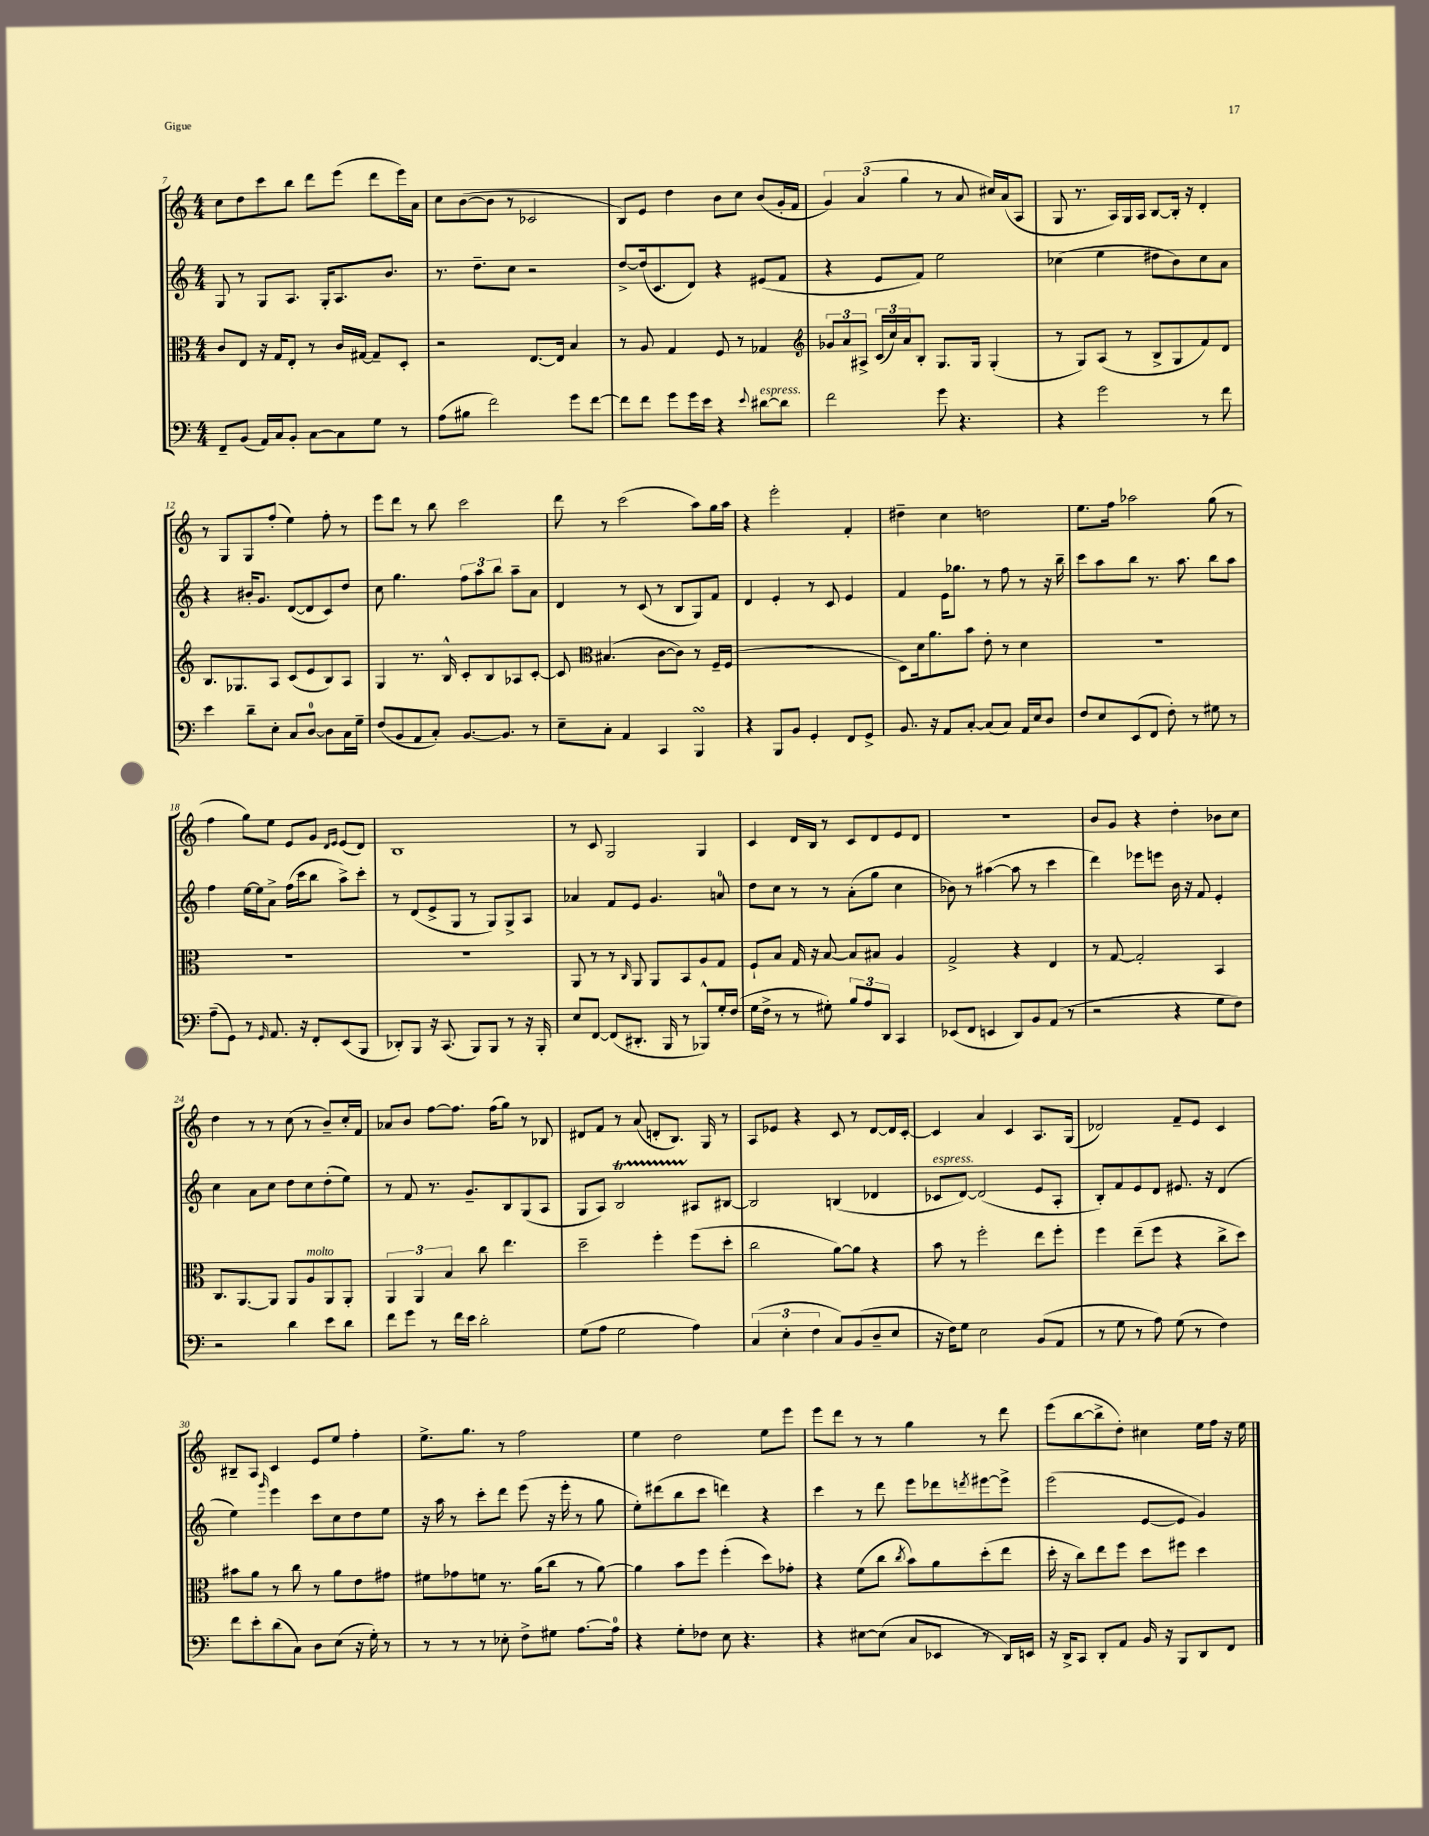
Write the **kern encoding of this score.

**kern	**kern	**kern	**kern
*part4	*part3	*part2	*part1
*staff4	*staff3	*staff2	*staff1
*clefF4	*clefC3	*clefG2	*clefG2
*k[]	*k[]	*k[]	*k[]
*M4/4	*M4/4	*M4/4	*M4/4
=7	=7	=7	=7
8FF~/L	8c/L	8G/	8cc\L
(8BB/J	8E/J	8r	8dd\
16AA/LL)	16r	8G/L	8ccc\
16C/J	16G/KL	.	.
8BB'/J	8E'/J	8.A/J	8bb\J
[8C\L	8r	.	8ddd\L
.	.	16G'/KL	.
8C\]	16c/LL	8.A/	(8eee\J
.	[16G#X/JJ	.	.
8G\J	8G#~/L]	.	8ddd\L
.	.	8.b/J	.
8r	8D'/J	.	16eee\L)
.	.	.	16a\JJ
=8	=8	=8	=8
(8A\L	2r	8.r	8cc\L
8B#X\J	.	.	([8b\
.	.	8.dd~\L	.
2f\)	.	.	8b\J]
.	.	8cc\J	8r
.	[8.E/L	2r	2c-X/
.	16E/Jk]	.	.
8g\L	4B/	.	.
[8f\J	.	.	.
=9	=9	=9	=9
8f\L]	8r	[8dd^/L	8B/L)
8f\J	8A/	(16dd/k]	8e/J
.	.	8.c/	.
8g\L	4G/	.	4dd\
16g\L	.	8d/J)	.
16e\JJ	.	.	.
4r	8F/	4r	8b\L
.	8r	.	8cc\J
8qqe/	.	.	.
!LO:TX:a:i:t=espress.	!	!	!
[8d#X\L	4G-X/	(8e#X/L	(8b/L
8d#\J]	.	8f/J	16g'/L
.	.	.	16f/JJ
=10	=10	=10	=10
*	*clefG2	*	*
2f\	12g-X/L	4r	6g/)
.	12a/	.	.
.	12A#X^/J	.	(6a/
.	(24c/LL	8e/L	.
.	24cc/)	.	.
.	24a/J	.	6gg\
.	8B'/J	8f/J)	.
8g\	8.G/L	2ee\	8r
4.r	.	.	8a/
.	16G/Jk	.	.
.	(4G'/	.	16cc#X/LL)
.	.	.	(16a/J
.	.	.	8A/J
=11	=11	=11	=11
4r	8r	(4cc-X\	8G/
.	8G/L)	.	8.r
2g\	(8A/J	4ee\	.
.	.	.	16A/LL)
.	8r	.	16G/
.	.	.	16A/JJ
.	8B^/L	8dd#X\L	[8B/L
.	8G/	8b\)	16B'/Jk]
.	.	.	16r
8r	8f/)	8cc-\	4d'/
8f\	8d/J	8a\J	.
!!LO:LB:g=z
=12	=12	=12	=12
4e\	8.B/L	4r	8r
.	.	.	8G/L
.	8.G-X/	.	.
8d~\L	.	16b#X'/KL	8G/
.	.	8.g/J	.
8E'\J	8A/J	.	(8ff'/J
8C/L	(8c/L	([8d/L	4ee\)
[8D/J	8e/	8d/]	.
8D\L]	8B/)	8c/)	8ff'\
16C\L	8A/J	8dd/J	8r
16G~\JJ	.	.	.
=13	=13	=13	=13
(8F/L	4G/	8cc\	8eee\L
8BB/	.	4.gg\	8ddd\J
8AA/	8.r	.	8r
8C'/J)	.	.	8bb\
.	16B^^/	.	.
[8.BB/L	8c'/L	12ff\L	2ccc\
.	.	12aa\	.
.	8B/	.	.
.	.	12bb\J	.
8.BB/J]	.	.	.
.	8A-X/	8aa~\L	.
8r	[8c'/J	8a\J	.
=14	=14	=14	=14
8E~\L	8c/]	4d/	8ddd\
*	*clefC3	*	*
8C'\J	(4.B#X/	.	8r
4AA/	.	8r	(2ccc\
.	.	(8c/	.
4CC/	[8c\L	8r	.
.	8c\J])	8B/L	.
4BBBsSsS/	8r	8G/)	8aa\L)
.	16F~/LL	8f/J	16gg\L
.	(16F/JJ	.	16aa\JJ
=15	=15	=15	=15
4r	1r	4d/	4r
8BBB/L	.	4e'/	2eee'\
8BB/J	.	.	.
4GG'/	.	8r	.
.	.	8c/	.
8FF/L	.	4e/	4f'/
8GG^/J	.	.	.
=16	=16	=16	=16
8.BB/	8D\L)	4f/	4dd#X~\
.	16d\k	.	.
16r	8.a\	.	.
8AA/L	.	16e\KL	4cc\
.	.	8.gg-X\J	.
[8C'/J	8b\J	.	.
(8C/L]	8e'\	8r	2ddn\
8C/J)	8r	8ff\	.
16AA/LL	4d\	8r	.
16E/J	.	.	.
8D/J	.	16r	.
.	.	16bb~\	.
=17	=17	=17	=17
8F/L	1r	8ccc\L	8.ee\L
8E/	.	8aa\	.
.	.	.	16ff\Jk
(8EE/	.	8bb\J	2aa-X\
8FF/J	.	8.r	.
8F'\)	.	.	.
.	.	8.aa\	.
8r	.	.	.
8G#X\	.	8bb\L	(8gg\
8r	.	8aa\J	8r
!!LO:LB:g=z
=18	=18	=18	=18
(8A~\L	1r	4ff\	4ff\
8GG\J)	.	.	.
8r	.	[16ee\LL	8gg\L)
.	.	16ee\J]	.
16qqGG/	.	.	.
8.AA/	.	8a^\J	8ee\J
.	.	(16ff\LL	8e/L
16r	.	16ccc\J	.
8FF'/L	.	8bb\J	8g/J
.	.	.	16qqd/LL
.	.	.	16qqe/JJ
(8EE/	.	8aa^\L)	(8e/L
8BBB/J	.	8ccc'\J	8d/J)
=19	=19	=19	=19
8DD-X'/L)	1r	8r	1B
8BBB/J	.	(8d/L	.
16r	.	8e^/	.
(8.CC/	.	.	.
.	.	8G/J	.
8BBB/L)	.	8r	.
8BBB/J	.	8G/L)	.
8r	.	8G^/	.
16r	.	8A/J	.
16BBB'/	.	.	.
=20	=20	=20	=20
8E/L	8AA/	4a-X/	8r
[8FF/J	8r	.	8c/
(8FF/L]	8r	8f/L	2G/
.	16qqC/	.	.
8.DD#X'/J	8AA/	8e/J	.
.	8AA/L	4.g/	.
16BBB/	.	.	.
8r	8BB/	.	.
8BBB-X^^/L)	8A/	.	4G/
16G'/L	8G/J	8an/	.
(16F/JJ	.	.	.
=21	=21	=21	=21
16G\LL	8F`/L	8dd\L	4c/
16F^\JJ	.	.	.
8r	8B/J	8cc\J	.
8r	16G/	8r	16d/LL
.	16r	.	16B/JJ
8G#X'\)	[8B/	8r	8r
12B/L	8B/L]	(8a'\L	8c/L
12A/	.	.	.
.	8B#X/J	8gg\J	8d/
12DD/J	.	.	.
4CC/	4A/	4cc\	8e/
.	.	.	8d/J
=22	=22	=22	=22
(8EE-X/L	2G^/	8b-X\)	1r
8FF/J	.	8r	.
4EEn/	.	([4aa#X\	.
8DD/L)	4r	8aa#\]	.
8BB/	.	8r	.
(8AA/J	4E/	4ccc\	.
8r	.	.	.
=23	=23	=23	=23
2r	8r	4ddd\)	8b/L
.	[8G/	.	8g/J
.	2G'/]	8eee-X\L	4r
.	.	8eeen\J	.
4r	.	16b\	4dd'\
.	.	16r	.
.	.	8f/	.
8G\L	4BB/	4e'/	8b-X\L
8F\J)	.	.	8cc\J
!!LO:LB:g=z
=24	=24	=24	=24
2r	8.C/L	4cc\	4dd\
.	[8.AA/	.	.
.	.	8a\L	8r
.	8AA/J]	8cc\J	8r
4d\	8AA/L	8dd\L	(8cc\
!	!LO:TX:a:i:t=molto	!	!
.	8A/	8cc\	8r
8e\L	8AA/	(8dd'\	8b~/L)
8d\J	8AA'/J	8ee\J)	16cc'/L
.	.	.	16f/JJ
=25	=25	=25	=25
8f\L	6AA/	8r	8a-X/L
8g\J	.	8f/	8b/J
.	6AA/	.	.
8r	.	8.r	[8ff\L
.	6B/	.	.
16f\LL	.	.	8.ff\J]
16e\JJ	.	8.g~/L	.
2d'\	8cc\	.	.
.	.	.	(16ff\KL
.	4.ee\	8B/	8gg\J)
.	.	(8G/	8r
.	.	8A/J	8B-X/
=26	=26	=26	=26
(8G\L	2dd~\	8G/L	8d#X/L
8A\J	.	8A/J)	8f/J
2G\	.	2Bt/	8r
.	.	.	(8a/
.	4ff'\	.	8dn'/L
.	.	.	8.B/J)
4A\)	(8ff\L	8A#X/L	.
.	.	.	16G/
.	8dd'\J	[8B#X/J	8r
=27	=27	=27	=27
(6C/	2cc\	2B#/]	8A/L
.	.	.	8e-X/J
6E'\	.	.	.
.	.	.	4r
6F\	.	.	.
8C/L)	[8a\L)	(4Bn/	8c/
(8BB/	8a\J]	.	8r
8D~/	4r	4d-X/	[8d/L
8E/J	.	.	16d/L]
.	.	.	[16c'/JJ
=28	=28	=28	=28
!	!	!LO:TX:a:i:t=espress.	!
16r	8b\	8c-X/L	4c/]
16F\KL)	.	.	.
8G\J	8r	[8d/J)	.
2E\	2ff'\	(2d/]	4a/
.	.	.	4c/
(8BB/L	8ee\L	8e/L	8.A/L
8AA/J	8ff'\J	8A'/J	.
.	.	.	(16G/Jk
=29	=29	=29	=29
8r	4ff\	8B'/L)	2d-X/)
8G\	.	8f/	.
8r	(8ee~\L	8e/	.
8A\)	8ff\J	8d/J	.
(8G\	4r	8.e#X/	8f~/L
8r	.	.	8e/J
.	.	16r	.
4F\)	8cc^\L	(4d/	4c/
.	8dd\J)	.	.
!!LO:LB:g=z
=30	=30	=30	=30
8f\L	8b#X\L	4ee\)	8B#X~/L
8e'\	8a\J	.	8A/J
.	.	16qqggg/	.
(8d\	8r	4eee\	4c/
8C\J)	8cc\	.	.
8D\L	8r	8ccc\L	8e/L
(8E\J	8a\L	8cc\	8ee/J
16r	8e\	8dd\	4ff'\
16G'\)	.	.	.
8r	8g#X\J	8ee\J	.
=31	=31	=31	=31
8r	8f#X\L	16r	8.ee^\L
.	.	16aa\	.
8r	8g-X\	8r	.
.	.	.	8.gg\J
8r	8fn\J	8ccc'\L	.
8E-X'\	8.r	8ddd\J	8r
8F^\L	.	(8eee\	2ff\
.	(16a\KL	.	.
8G#X\J	8cc\J	16r	.
.	.	16eee'\	.
[8.A\L	8r	8r	.
.	[8a\)	8gg\	.
16A\Jk]	.	.	.
=32	=32	=32	=32
4r	4a\]	8ee'\L)	4ee\
.	.	(8ddd#X\	.
8G'\L	8b\L	8bb\	2dd\
8F-X\J	8ff\J	8ccc\J	.
8E\	(4ff'\	4dddn\)	.
4.r	.	.	.
.	8dd\L)	4r	8ee\L
.	8g-X'\J	.	8eee\J
=33	=33	=33	=33
4r	4r	4ccc\	8eee\L
.	.	.	8ddd\J
[8E#X\L	(8f\L	8r	8r
(8E#\J]	8cc\J	8ddd\	8r
.	8qcc/	.	.
8C/L	8b\L)	8eee\L	4gg\
8EE-X/J	8a\	8ddd-X\	.
.	.	8qdddn/	.
8r	(8dd'\	[8eee#X\	8r
16DD/LL)	8ee\J	8eee#^\J]	8ddd\
16EEn/JJ	.	.	.
=34	=34	=34	=34
16r	16dd'\	(2eee\	(8eee\L
16DD^/KL	16r	.	.
8CC/J	8cc\L)	.	[8bb\
8DD'/L	8ee\	.	8bb^\]
8AA/J	8ff\J	.	8dd'\J)
16BB/	8dd\L	[8e/L	4cc#X\
16r	.	.	.
8BBB/L	8ff#X\J	8e/J]	.
8DD/	4dd\	4g/)	16ee\LL
.	.	.	16ff\JJ
8FF/J	.	.	16r
.	.	.	16ee\
==	==	==	==
*-	*-	*-	*-
